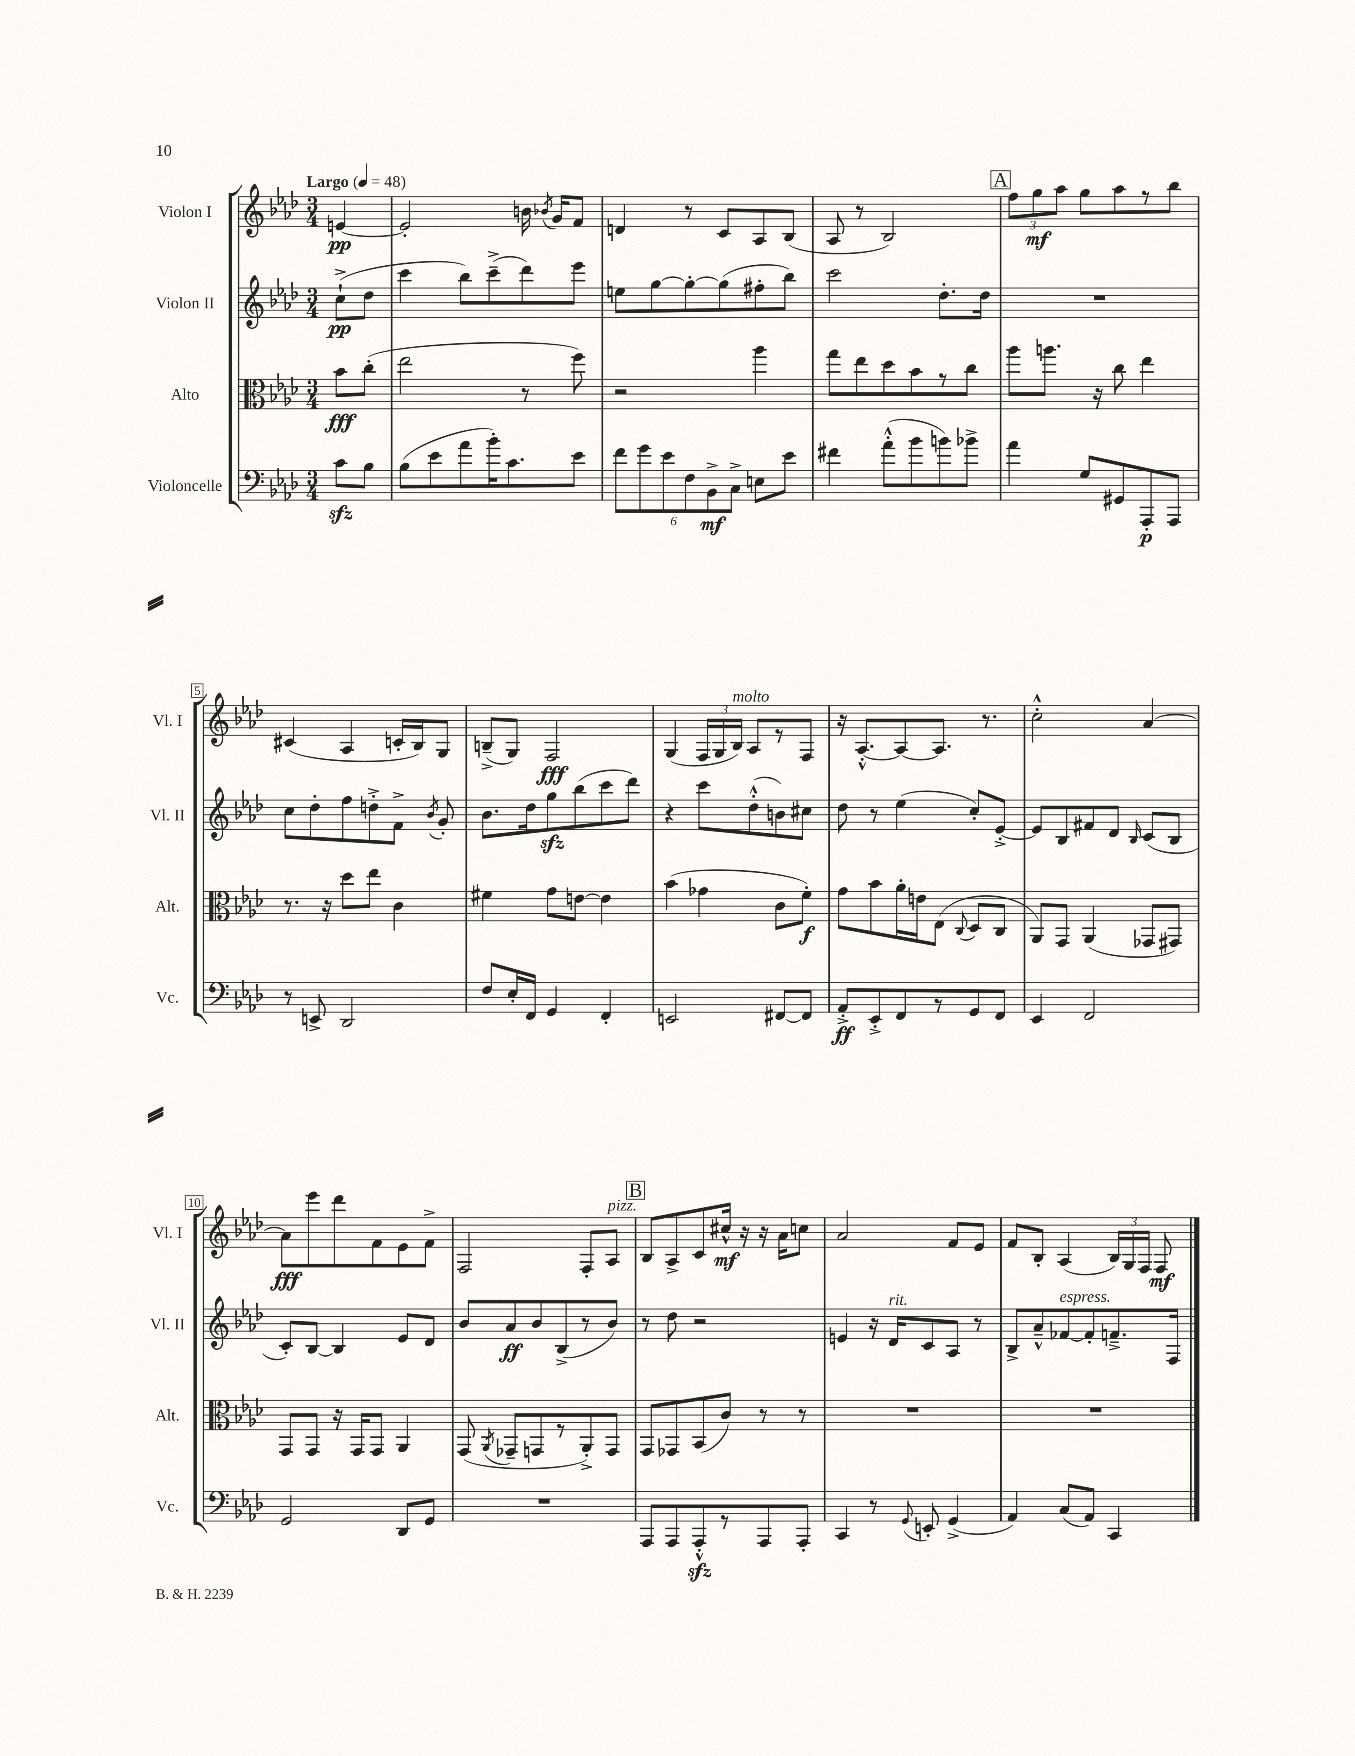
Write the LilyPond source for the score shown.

<<
\new StaffGroup <<
\new Staff = "s0" \with { instrumentName = "Violon I" shortInstrumentName = "Vl. I" } {
    \clef treble \key aes \major \numericTimeSignature \time 3/4 \partial 4 \tempo "Largo" 4 = 48
    \autoBeamOff e'4~\pp |
    e'2-. b'16 \acciaccatura { bes'8 } g'16[ f'8] |
    d'4 r8 c'8[ aes8 bes8]( |
    aes8 r8 bes2) |
    \mark \markup { \box "A" } \tuplet 3/2 { f''8[ g''8\mf aes''8] } g''8[ aes''8 r8 bes''8] |
    cis'4( aes4 c'16[-. bes16) g8] |
    b8[--->( g8]) f2\fff |
    g4( \tuplet 3/2 { f16[ g16 bes16]^\markup { \italic "molto" }) } aes8[ r8 f8] |
    r16 aes8.[~-.-^ aes8~ aes8.] r8. |
    c''2-.-^ aes'4~ |
    aes'8[\fff ees'''8 des'''8 f'8 ees'8 f'8]-> |
    f2 f8[-. aes8]^\markup { \italic "pizz." } |
    \mark \markup { \box "B" } bes8[ aes8-> c'8 cis''16]-^\mf r16 r16 aes'16[ c''8] |
    aes'2 f'8[ ees'8] |
    f'8[ bes8]-. aes4( \tuplet 3/2 { bes16[) g16 f16] } f8\mf \bar "|." |
}
\new Staff = "s1" \with { instrumentName = "Violon II" shortInstrumentName = "Vl. II" } {
    \clef treble \key aes \major \numericTimeSignature \time 3/4 \partial 4
    \autoBeamOff c''8[-!->\pp( des''8] |
    c'''4 bes''8[) c'''8--->( des'''8) ees'''8] |
    e''8[ g''8~ g''8~-. g''8( fis''8-. bes''8]) |
    c'''2 des''8.[-. des''16] |
    \mark \markup { \box "A" } R2. |
    c''8[ des''8-. f''8 d''8-.-> f'8]-> \acciaccatura { bes'8 } g'8-. |
    bes'8.[ des''16 g''8\sfz bes''8( c'''8 des'''8]) |
    r4 c'''8[ des''8-.-^( b'8) cis''8] |
    des''8 r8 ees''4( c''8[-.) ees'8]~-.-> |
    ees'8[ bes8 fis'8 des'8] \grace { bes16 } c'8[( bes8] |
    c'8[-.) bes8]~ bes4 ees'8[ des'8] |
    bes'8[ aes'8\ff bes'8 bes8->( r8 bes'8]) |
    \mark \markup { \box "B" } r8 des''8 r2 |
    e'4 r16 des'16[^\markup { \italic "rit." } c'8 aes8] r8 |
    bes8[-> aes'8---^ fes'8~^\markup { \italic "espress." } fes'8-. f'8.---> f16] \bar "|." |
}
\new Staff = "s2" \with { instrumentName = "Alto" shortInstrumentName = "Alt." } {
    \clef alto \key aes \major \numericTimeSignature \time 3/4 \partial 4
    \autoBeamOff bes'8[\fff c''8]-.( |
    ees''2 r8 f''8) |
    r2 aes''4 |
    g''8[ ees''8 des''8 bes'8 r8 c''8] |
    \mark \markup { \box "A" } aes''8[ a''8.] r16 c''8 ees''4 |
    r8. r16 des''8[ ees''8] c'4 |
    fis'4 g'8[ e'8]~ e'4 |
    bes'4( ges'4 c'8[ f'8]-.\f) |
    g'8[ bes'8 aes'16-. e'16 ees8]( \appoggiatura { c8 } des8[ c8] |
    aes,8[) g,8] aes,4( ges,8[ gis,8]) |
    g,8[ g,8] r16 g,16[ g,8] aes,4 |
    g,8( \acciaccatura { aes,8 } ges,8[-- g,8 r8 aes,8-.->) g,8] |
    \mark \markup { \box "B" } g,8[ ges,8 bes,8( c'8]) r8 r8 |
    R2. |
    R2. \bar "|." |
}
\new Staff = "s3" \with { instrumentName = "Violoncelle" shortInstrumentName = "Vc." } {
    \clef bass \key aes \major \numericTimeSignature \time 3/4 \partial 4
    \autoBeamOff c'8[\sfz bes8] |
    bes8[( ees'8 aes'8 bes'16-.) c'8. ees'8] |
    \tuplet 6/4 { f'8[ g'8 ees'8 f8 bes,8->\mf c8]-> } e8[ ees'8] |
    fis'4 aes'8[-.-^( bes'8 b'8) bes'8]-> |
    \mark \markup { \box "A" } aes'4 g8[ gis,8 aes,,8-.\p aes,,8] |
    r8 e,8-> des,2 |
    f8[ ees16-. f,16] g,4 f,4-. |
    e,2 fis,8[~ fis,8] |
    aes,8[-.->\ff ees,8-.-> f,8 r8 g,8 f,8] |
    ees,4 f,2 |
    g,2 des,8[ g,8] |
    R2. |
    \mark \markup { \box "B" } aes,,8[ aes,,8 aes,,8-.-^\sfz r8 aes,,8 aes,,8]-. |
    c,4 r8 \appoggiatura { g,8 } e,8-. g,4->( |
    aes,4) c8[( aes,8]) c,4 \bar "|." |
}
>>
>>
\layout { \context { \Score \override BarNumber.stencil = #(make-stencil-boxer 0.1 0.3 ly:text-interface::print) } }
